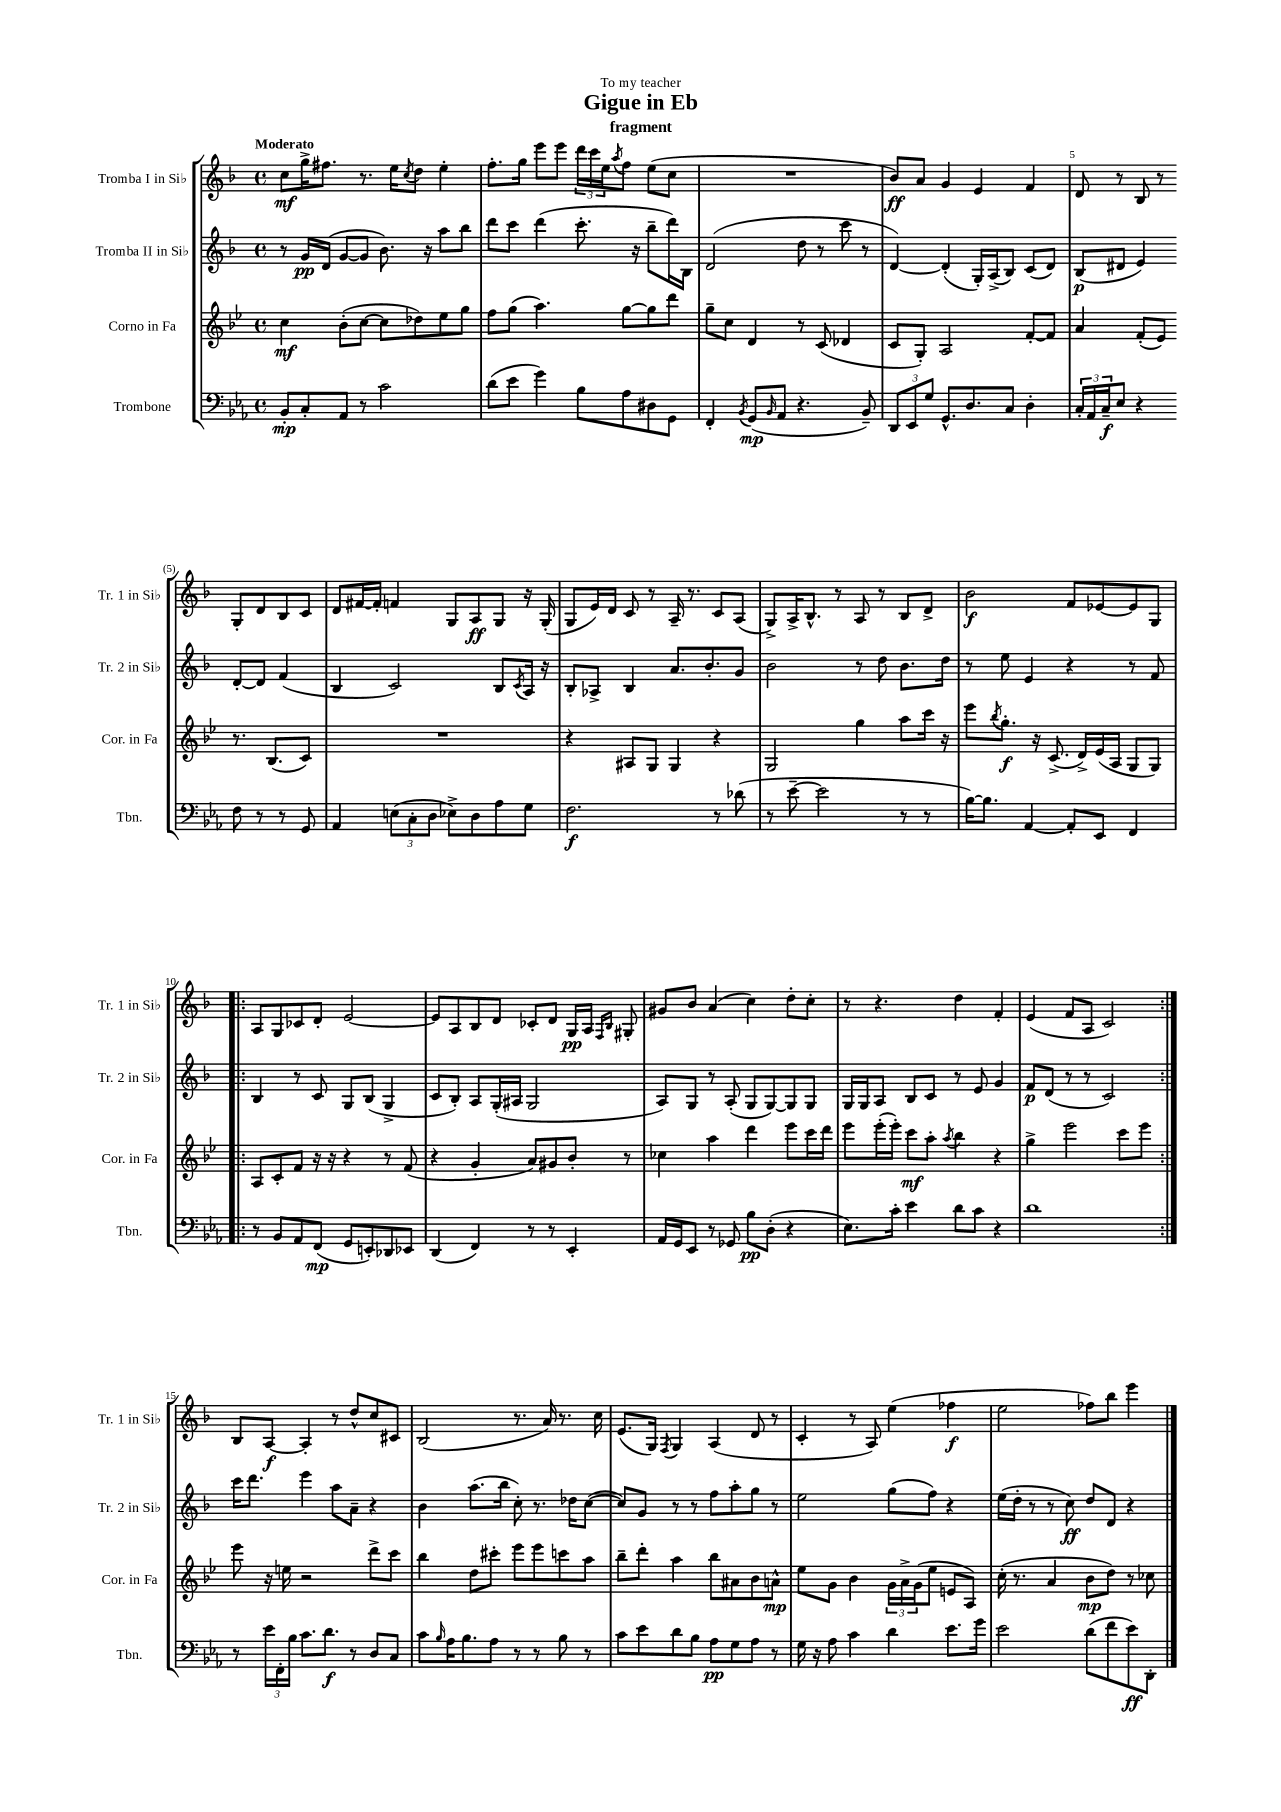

**kern	**dynam	**kern	**dynam	**kern	**dynam	**kern	**dynam
*part4	*part4	*part3	*part3	*part2	*part2	*part1	*part1
*staff4	*staff4	*staff3	*staff3	*staff2	*staff2	*staff1	*staff1
*I"Trombone	*	*I"Corno in Fa	*	*I"Tromba II in Si♭	*	*I"Tromba I in Si♭	*
*I'Tbn.	*	*I'Cor. in Fa	*	*I'Tr. 2 in Si♭	*	*I'Tr. 1 in Si♭	*
*clefF4	*	*clefG2	*	*clefG2	*	*clefG2	*
*k[b-e-a-]	*	*k[b-e-]	*	*k[b-]	*	*k[b-]	*
*M4/4	*	*M4/4	*	*M4/4	*	*M4/4	*
*met(c)	*	*met(c)	*	*met(c)	*	*met(c)	*
=1	=1	=1	=1	=1	=1	=1	=1
!	!	!	!	!	!	!LO:TX:a:B:t=Moderato	!
8BB-'/L	mp	4cc\	mf	8r	.	8cc\L	mf
8C'/	.	.	.	16g/LL	pp	16gg^\K	.
.	.	.	.	(16d/JJ	.	8.ff#X\J	.
8AA-/J	.	(8b-'\L	.	[8g/L	.	.	.
8r	.	[8cc\J	.	8g/J]	.	8.r	.
2c\	.	8cc\L]	.	8.b-\)	.	.	.
.	.	.	.	.	.	16ee\KL	.
.	.	.	.	.	.	8qcc/	.
.	.	8dd-X\)	.	.	.	8dd\J	.
.	.	.	.	16r	.	.	.
.	.	8ee-\	.	8aa\L	.	4ee'\	.
.	.	8gg\J	.	8bb-\J	.	.	.
=2	=2	=2	=2	=2	=2	=2	=2
(8d\L	.	8ff\L	.	8ddd\L	.	8.ff'\L	.
8e-\J	.	(8gg\J	.	8ccc\J	.	.	.
.	.	.	.	.	.	16gg\Jk	.
4g\)	.	4.aa\)	.	(4ddd\	.	8eee\L	.
.	.	.	.	.	.	8eee\J	.
8B-\L	.	.	.	8.ccc'\	.	24ddd\LL	.
.	.	.	.	.	.	24ccc\	.
.	.	.	.	.	.	24ee\J	.
.	.	.	.	.	.	8qaa/	.
8A-\	.	[8gg\L	.	.	.	8ff\J	.
.	.	.	.	16r	.	.	.
8D#X\	.	8gg\]	.	8bb-~\L	.	(8ee\L	.
8GG\J	.	8ddd\J	.	16ddd\L)	.	8cc\J	.
.	.	.	.	16B-\JJ	.	.	.
=3	=3	=3	=3	=3	=3	=3	=3
4FF'/	.	8gg~\L	.	(2d/	.	1r	.
.	.	8cc\J	.	.	.	.	.
8qBB-/	.	.	.	.	.	.	.
(8GG/L	mp	4d/	.	.	.	.	.
16qqBB-/	.	.	.	.	.	.	.
8AA-/J	.	.	.	.	.	.	.
4.r	.	8r	.	8dd\	.	.	.
.	.	(8c/	.	8r	.	.	.
.	.	4d-X/	.	8ccc\	.	.	.
8BB-~/)	.	.	.	8r	.	.	.
=4	=4	=4	=4	=4	=4	=4	=4
12DD/L	.	8c/L	.	[4d/)	.	8b-/L)	ff
12EE-/	.	.	.	.	.	.	.
.	.	8G'/J)	.	.	.	8a/J	.
12G/J	.	.	.	.	.	.	.
8.GG^^/L	.	2A/	.	(4d'/]	.	4g/	.
8.D/	.	.	.	.	.	.	.
.	.	.	.	16G'/LL)	.	4e/	.
.	.	.	.	(16A^/J	.	.	.
8C/J	.	.	.	8B-/J)	.	.	.
4D'\	.	[8f'/L	.	(8c/L	.	4f/	.
.	.	8f/J]	.	8d/J)	.	.	.
=5	=5	=5	=5	=5	=5	=5	=5
24C'/LL	.	4a/	.	(8B-/L	p	8d/	.
24AA-/	.	.	.	.	.	.	.
24C~/J	f	.	.	.	.	.	.
8E-/J	.	.	.	8d#X/J	.	8r	.
4r	.	(8f'/L	.	4e/)	.	8B-/	.
.	.	8e-/J)	.	.	.	8r	.
8F\	.	8.r	.	[8d#'/L	.	8G'/L	.
8r	.	.	.	8d#/J]	.	8d/	.
.	.	(8.B-/L	.	.	.	.	.
8r	.	.	.	(4f/	.	8B-/	.
8GG/	.	8c/J)	.	.	.	8c/J	.
!!LO:LB:g=z
=6	=6	=6	=6	=6	=6	=6	=6
4AA-/	.	1r	.	4B-/	.	8d/L	.
.	.	.	.	.	.	[16f#X/L	.
.	.	.	.	.	.	16f#'/JJ]	.
(12En\L	.	.	.	2c/)	.	4fn/	.
12C'\	.	.	.	.	.	.	.
12D\J	.	.	.	.	.	.	.
8E-X^\L)	.	.	.	.	.	8G/L	.
8D\	.	.	.	.	.	8A/	ff
8A-\	.	.	.	8B-/L	.	8G/J	.
.	.	.	.	8qc/	.	.	.
8G\J	.	.	.	16A/Jk	.	16r	.
.	.	.	.	16r	.	(16G'/	.
=7	=7	=7	=7	=7	=7	=7	=7
2.F\	f	4r	.	8B-'/L	.	8G/L	.
.	.	.	.	8A-X^/J	.	16e/L)	.
.	.	.	.	.	.	16d/JJ	.
.	.	8A#X/L	.	4B-/	.	8c/	.
.	.	8G/J	.	.	.	8r	.
.	.	4G/	.	8.a/L	.	16A~/	.
.	.	.	.	.	.	8.r	.
.	.	.	.	8.b-'/	.	.	.
8r	.	4r	.	.	.	8c/L	.
(8d-X\	.	.	.	8g/J	.	(8A/J	.
=8	=8	=8	=8	=8	=8	=8	=8
8r	.	2G/	.	2b-\	.	8G^/L)	.
[8e-~\	.	.	.	.	.	16A^/K	.
.	.	.	.	.	.	8.B-^^/J	.
2e-\]	.	.	.	.	.	.	.
.	.	.	.	.	.	8r	.
.	.	4gg\	.	8r	.	8A/	.
.	.	.	.	8dd\	.	8r	.
8r	.	8aa\L	.	8.b-\L	.	8B-/L	.
8r	.	16ccc\Jk	.	.	.	8d^/J	.
.	.	16r	.	16dd\Jk	.	.	.
=9	=9	=9	=9	=9	=9	=9	=9
[16B-\KL)	.	8eee-\L	.	8r	.	2b-\	f
8.B-\J]	.	.	.	.	.	.	.
.	.	8qbb-/	.	.	.	.	.
.	.	8.gg'\J	f	8ee\	.	.	.
[4AA-/	.	.	.	4e/	.	.	.
.	.	16r	.	.	.	.	.
.	.	(8.c^/	.	.	.	.	.
8AA-'/L]	.	.	.	4r	.	8f/L	.
.	.	16d^/LL)	.	.	.	.	.
8EE-/J	.	(16e-/	.	.	.	[8e-X/	.
.	.	16A/JJ	.	.	.	.	.
4FF/	.	8G/L	.	8r	.	8e-/]	.
.	.	8G/J)	.	8f/	.	8G/J	.
!!LO:LB:g=z
=10!|:	=10!|:	=10!|:	=10!|:	=10!|:	=10!|:	=10!|:	=10!|:
8r	.	8A/L	.	4B-/	.	8A/L	.
8BB-/L	.	8c'/	.	.	.	8G/	.
8AA-/	.	8f/J	.	8r	.	8c-X/	.
(8FF/J	mp	16r	.	8c/	.	8d'/J	.
.	.	16r	.	.	.	.	.
8GG/L	.	4r	.	8G/L	.	[2e/	.
8EEn'/)	.	.	.	(8B-/J	.	.	.
8DD-X/	.	8r	.	4G^/	.	.	.
8EE-X/J	.	(8f/	.	.	.	.	.
=11	=11	=11	=11	=11	=11	=11	=11
(4DD/	.	4r	.	8c/L	.	8e/L]	.
.	.	.	.	8B-'/J)	.	8A/	.
4FF/)	.	4g'/	.	8A/L	.	8B-/	.
.	.	.	.	(16G'/L	.	8d/J	.
.	.	.	.	16A#X/JJ	.	.	.
8r	.	8a/L)	.	2G/	.	8c-X'/L	.
8r	.	8g#X/	.	.	.	8d/J	.
4EE-'/	.	8b-'/J	.	.	.	16G/LL	pp
.	.	.	.	.	.	16A/JJ	.
.	.	.	.	.	.	16qqF/LL	.
.	.	.	.	.	.	16qqB-/JJ	.
.	.	8r	.	.	.	8G#X'/	.
=12	=12	=12	=12	=12	=12	=12	=12
16AA-/LL	.	4cc-X\	.	8A/L)	.	8g#X/L	.
16GG/J	.	.	.	.	.	.	.
8EE-/J	.	.	.	8G/J	.	8b-/J	.
8r	.	4aa\	.	8r	.	(4a/	.
8GG-X/	.	.	.	(8A'/	.	.	.
8B-\L	pp	4ddd\	.	8G/L	.	4cc\)	.
(8D'\J	.	.	.	[8G/)	.	.	.
4r	.	8eee-\L	.	8G/]	.	8dd'\L	.
.	.	16ccc\L	.	8G/J	.	8cc'\J	.
.	.	16ddd\JJ	.	.	.	.	.
=13	=13	=13	=13	=13	=13	=13	=13
8.E-\L)	.	8eee-\L	.	16G/LL	.	8r	.
.	.	.	.	16G/J	.	.	.
.	.	(16eee-'\L	.	8A/J	.	4.r	.
16c'\Jk	.	16eee-'\JJ)	.	.	.	.	.
4e-\	.	8ccc\L	mf	8B-/L	.	.	.
.	.	8aa'\J	.	8c/J	.	.	.
.	.	8qaa/	.	.	.	.	.
8d\L	.	4bb-\	.	8r	.	4dd\	.
8c\J	.	.	.	8e/	.	.	.
4r	.	4r	.	4g/	.	4f'/	.
=14	=14	=14	=14	=14	=14	=14	=14
1d	.	4gg^\	.	8f/L	p	(4e/	.
.	.	.	.	(8d/J	.	.	.
.	.	2eee-\	.	8r	.	8f/L	.
.	.	.	.	8r	.	8A/J	.
.	.	.	.	2c/)	.	2c/)	.
.	.	8ccc\L	.	.	.	.	.
.	.	8eee-\J	.	.	.	.	.
!!LO:LB:g=z
=15:|!	=15:|!	=15:|!	=15:|!	=15:|!	=15:|!	=15:|!	=15:|!
8r	.	8eee-\	.	16ccc\KL	.	8B-/L	.
.	.	.	.	8.ddd\J	.	.	.
24e-\LL	.	16r	.	.	.	[8A/J	f
24FF'\	.	.	.	.	.	.	.
.	.	16een\	.	.	.	.	.
24B-\JJ	.	.	.	.	.	.	.
8.c\L	.	2r	.	4eee\	.	4A'/]	.
8.d\J	f	.	.	.	.	.	.
.	.	.	.	8aa\L	.	8r	.
8r	.	.	.	8a~\J	.	8dd^^/L	.
8D/L	.	8ddd^\L	.	4r	.	8cc/	.
8C/J	.	8ccc\J	.	.	.	8c#X/J	.
=16	=16	=16	=16	=16	=16	=16	=16
8c\L	.	4bb-\	.	4b-\	.	(2B-/	.
16qqB-/	.	.	.	.	.	.	.
16A-\K	.	.	.	.	.	.	.
8.B-\	.	.	.	.	.	.	.
.	.	8dd\L	.	(8.aa\L	.	.	.
8A-\J	.	8ccc#X'\J	.	.	.	.	.
.	.	.	.	16bb-\Jk	.	.	.
8r	.	8eee-\L	.	8cc'\)	.	8.r	.
8r	.	8eee-\	.	8.r	.	.	.
.	.	.	.	.	.	16a/)	.
8B-\	.	8cccn\	.	.	.	8.r	.
.	.	.	.	16dd-X\KL	.	.	.
8r	.	8aa\J	.	([8cc\J	.	.	.
.	.	.	.	.	.	16cc\	.
=17	=17	=17	=17	=17	=17	=17	=17
8c\L	.	8bb-~\L	.	8cc/L])	.	(8.e/L	.
8e-\	.	8ddd'\J	.	8g/J	.	.	.
.	.	.	.	.	.	16G/Jk)	.
.	.	.	.	.	.	8qF/	.
8d\	.	4aa\	.	8r	.	4G/	.
8B-\J	.	.	.	8r	.	.	.
8A-\L	pp	8bb-\L	.	8ff\L	.	(4A/	.
8G\	.	8a#X\	.	8aa'\	.	.	.
8A-\J	.	8b-\	.	8gg\J	.	8d/	.
8r	.	8an^^\J	mp	8r	.	8r	.
=18	=18	=18	=18	=18	=18	=18	=18
16G\	.	8ee-\L	.	2ee\	.	4c'/	.
16r	.	.	.	.	.	.	.
8A-\	.	8g\J	.	.	.	.	.
4c\	.	4b-\	.	.	.	8r	.
.	.	.	.	.	.	8A/)	.
4d\	.	24g\LL	.	(8gg\L	.	(4ee\	.
.	.	24a^\	.	.	.	.	.
.	.	(24g\J	.	.	.	.	.
.	.	8ee-\J	.	8ff\J)	.	.	.
8.e-\L	.	8en/L	.	4r	.	4ff-X\	f
.	.	8A/J)	.	.	.	.	.
16g\Jk	.	.	.	.	.	.	.
=19	=19	=19	=19	=19	=19	=19	=19
2e-\	.	(16cc'\	.	(16ee\LL	.	2ee\	.
.	.	8.r	.	16dd'\JJ	.	.	.
.	.	.	.	8r	.	.	.
.	.	4a/	.	8r	.	.	.
.	.	.	.	8cc\)	ff	.	.
(8d\L	.	8b-\L	mp	8dd/L	.	8ff-X\L)	.
8f\	.	8dd\J)	.	8d/J	.	8bb-\J	.
8e-\)	ff	8r	.	4r	.	4eee\	.
8DD'\J	.	8cc-X\	.	.	.	.	.
==	==	==	==	==	==	==	==
*-	*-	*-	*-	*-	*-	*-	*-
